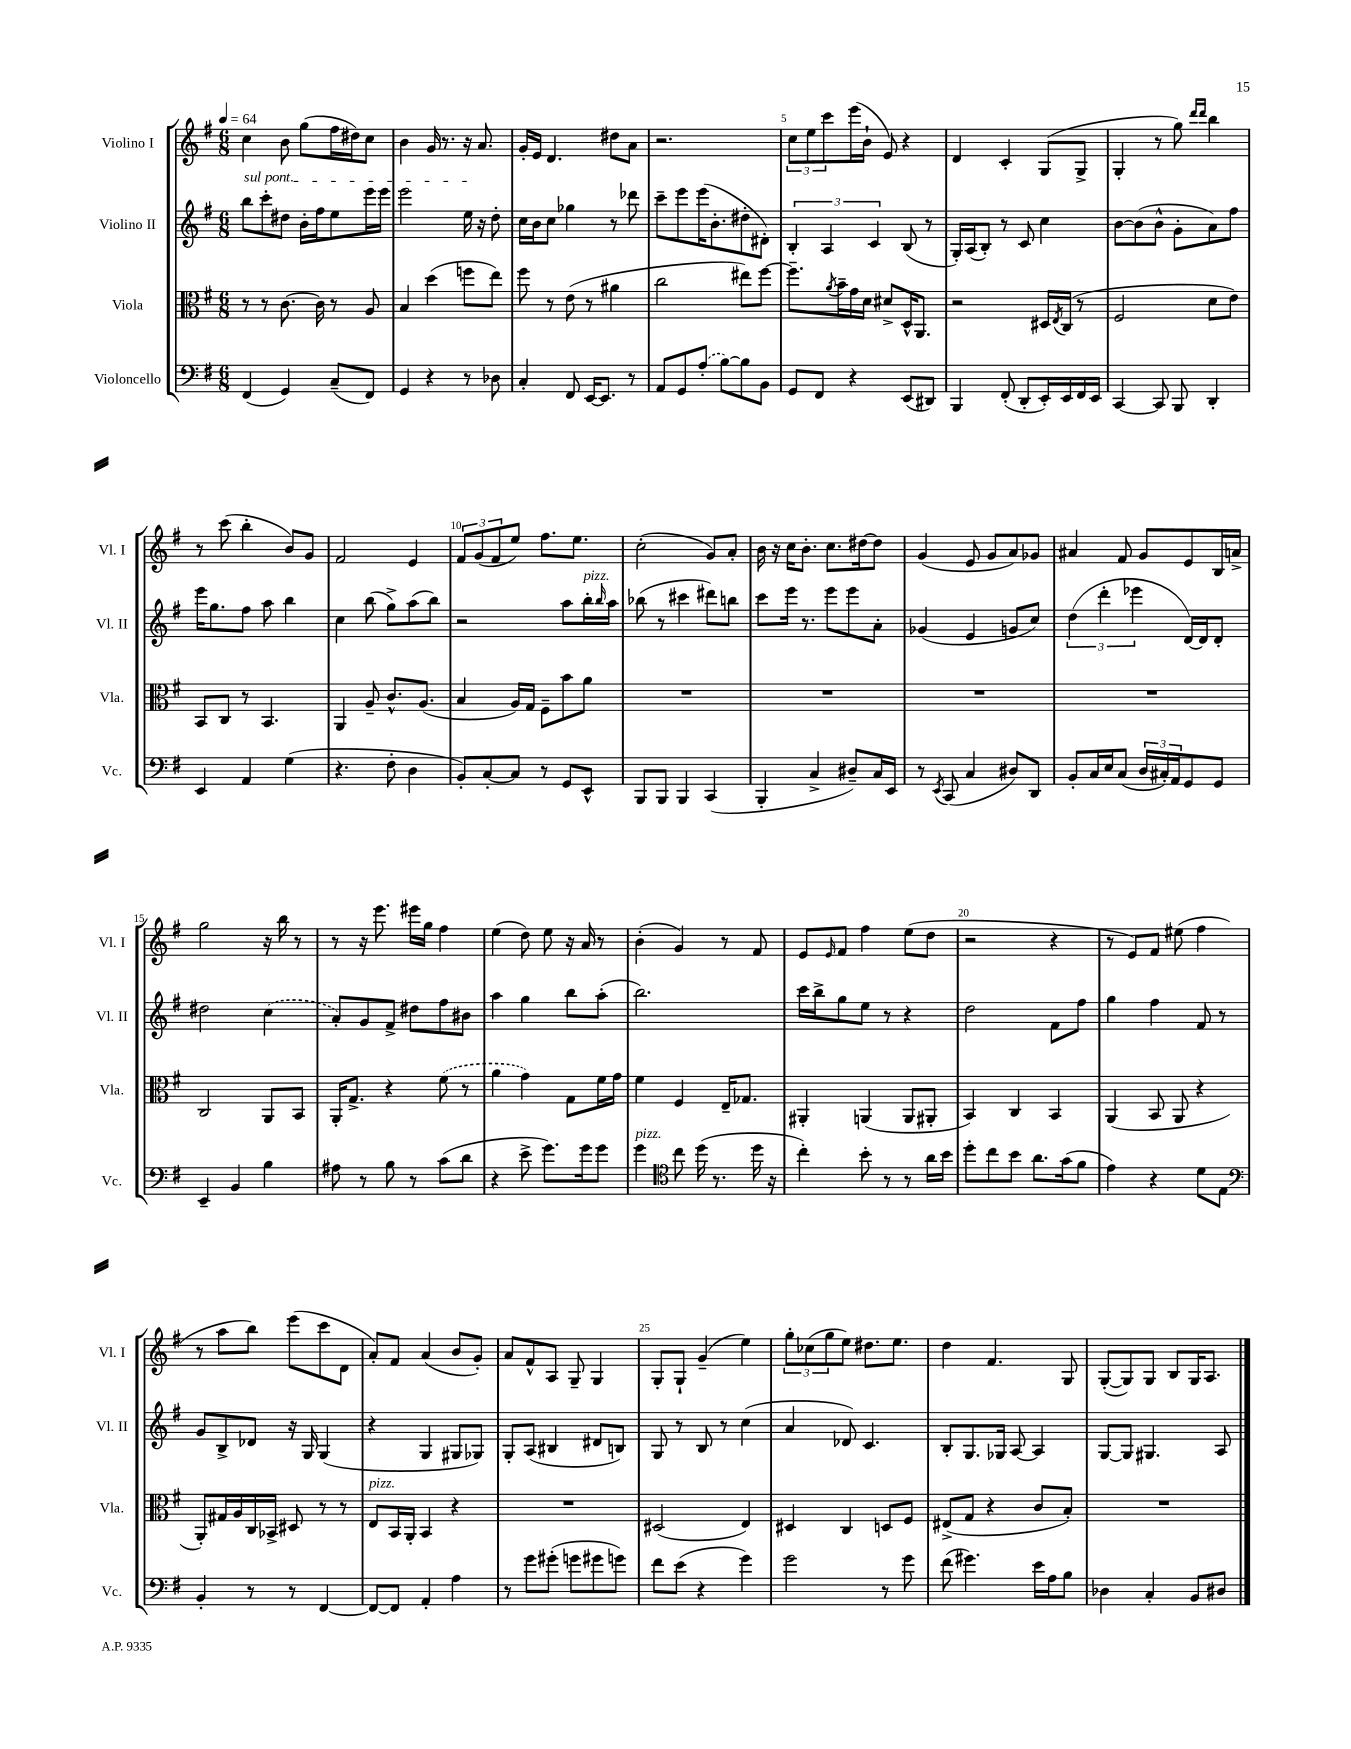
<<
\new StaffGroup <<
\new Staff = "s0" \with { instrumentName = "Violino I" shortInstrumentName = "Vl. I" } {
    \clef treble \key g \major \numericTimeSignature \time 6/8 \tempo 4 = 64
    c''4 b'8 g''8( fis''16 dis''16) c''8 |
    b'4 g'16 r8. r16 a'8. |
    g'16-. e'16 d'4. dis''8 a'8 |
    r2. |
    \tuplet 3/2 { c''8 e''8 c'''8 } e'''16( b'16-! e'8) r4 |
    d'4 c'4-. g8( g8-> |
    g4-. r8 g''8) \grace { d'''16 d'''16 } b''4 |
    r8 c'''8( b''4-. b'8) g'8 |
    fis'2 e'4 |
    \tuplet 3/2 { fis'8 g'8( fis'8 } e''8) fis''8. e''8. |
    c''2-.( g'8) a'8-. |
    b'16 r16 c''16 b'8.-. c''8. dis''16~ dis''8 |
    g'4( e'8 g'8 a'8) ges'8 |
    ais'4 fis'8 g'8 e'8 b16 a'16-> |
    g''2 r16 b''16 r8 |
    r8 r16 e'''8. eis'''16 g''16 fis''4 |
    e''4( d''8) e''8 r16 a'16 r8 |
    b'4-.( g'4) r8 fis'8 |
    e'8 \grace { e'16 } fis'8 fis''4 e''8( d''8 |
    r2 r4 |
    r8 e'8) fis'8 eis''8( fis''4 |
    r8 a''8 b''8) e'''8( c'''8 d'8 |
    a'8-.) fis'8 a'4( b'8 g'8-.) |
    a'8 fis'8-^ a8 g8-- g4 |
    g8-. g8-! g'4--( e''4) |
    \tuplet 3/2 { g''8-. ces''8( g''8 } e''8) dis''8. e''8. |
    d''4 fis'4. g8 |
    g8~-.( g8) g8 b8 g16 a8. \bar "|." |
}
\new Staff = "s1" \with { instrumentName = "Violino II" shortInstrumentName = "Vl. II" } {
    \clef treble \key g \major \numericTimeSignature \time 6/8
    \once \override TextSpanner.bound-details.left.text = \markup { \italic "sul pont." } b''8\startTextSpan c'''8-. dis''8 b'16-. fis''16 e''8 e'''16 e'''16 |
    e'''2 e''16\stopTextSpan r16 d''8-. |
    c''16 b'16 c''8 ges''4 r8 des'''8 |
    c'''8-- e'''8 e'''16( b'8.-. dis''8-. dis'8-.) |
    \tuplet 3/2 { b4-. a4 c'4 } b8( r8 |
    g16-.) a16( b8-.) r8 c'8 c''4 |
    b'8~ b'8( b'8-^ g'8-. a'8) fis''8 |
    e'''16 g''8. fis''8 a''8 b''4 |
    c''4 b''8( g''8->) a''8( b''8) |
    r2 a''8 b''16-.^\markup { \italic "pizz." } \grace { b''16 } a''16 |
    bes''8( r8 cis'''4 dis'''8) b''8 |
    c'''8 e'''16 r8. e'''8 e'''8 a'8-. |
    ges'4( e'4 g'8 c''8) |
    \tuplet 3/2 { d''4( d'''4-. ees'''4 } d'16~) d'16 d'8-. |
    dis''2 \once \slurDashed c''4( |
    a'8-.) g'8 fis'8-> dis''8 fis''8 bis'8 |
    a''4 g''4 b''8 a''8-.( |
    b''2.) |
    c'''16 b''16-> g''8 e''8 r8 r4 |
    d''2 fis'8 fis''8 |
    g''4 fis''4 fis'8 r8 |
    g'8 b8-> des'8 r16 g16 g4( |
    r4 g4 gis8 ges8) |
    g8-. a8( bis4 dis'8 b8) |
    g8 r8 b8 r8 c''4( |
    a'4 des'8) c'4. |
    b8-. g8. ges16 a8~ a4 |
    g8~ g8 gis4. a8 \bar "|." |
}
\new Staff = "s2" \with { instrumentName = "Viola" shortInstrumentName = "Vla." } {
    \clef alto \key g \major \numericTimeSignature \time 6/8
    r8 r8 c'8.~ c'16 r8 a8 |
    b4 d''4( f''8 e''8) |
    fis''8 r8 e'8( r8 ais'4 |
    c''2 eis''8) fis''8~ |
    fis''8.-- \acciaccatura { a'8 } b'16-- g'16 d'16 dis'8-> d16-^ a,8. |
    r2 dis16 \acciaccatura { e8 } c16( r8 |
    fis2 d'8 e'8) |
    b,8 c8 r8 b,4. |
    a,4 a8-- c'8.-^ a8.( |
    b4 a16) g16 fis8-- b'8 a'8 |
    R2. |
    R2. |
    R2. |
    R2. |
    c2 a,8 b,8 |
    a,16-. g8.-> r4 \once \slurDashed fis'8( r8 |
    a'4 g'4) g8 fis'16 g'16 |
    fis'4 fis4 e16-- ges8. |
    ais,4-. a,4( a,8 ais,8-. |
    b,4) c4 b,4 |
    a,4( b,8 a,8 r4 |
    a,8-.) gis16 a16 c16 bes,16-> dis8 r8 r8 |
    e8^\markup { \italic "pizz." } b,16 a,16-. b,4 r4 |
    R2. |
    dis2( e4) |
    dis4 c4 d8 fis8 |
    eis8->( g8 r4 c'8 b8-.) |
    R2. \bar "|." |
}
\new Staff = "s3" \with { instrumentName = "Violoncello" shortInstrumentName = "Vc." } {
    \clef bass \key g \major \numericTimeSignature \time 6/8
    fis,4( g,4) c8--( fis,8) |
    g,4 r4 r8 des8 |
    c4-. fis,8 e,16~ e,8. r8 |
    a,8 g,8 \once \slurDashed a8-.( b8~) b8 b,8 |
    g,8 fis,8 r4 e,8( dis,8) |
    b,,4 fis,8-.( d,8-. e,16-.) e,16 fis,16 e,16 |
    c,4~ c,8 b,,8 d,4-. |
    e,4 a,4 g4( |
    r4. fis8-. d4 |
    b,8-.) c8~-. c8 r8 g,8 e,8-^ |
    b,,8 b,,8 b,,4 c,4( |
    b,,4-. c4-> dis8--) c16 e,16 |
    r8 \acciaccatura { e,8 } c,8( c4 dis8) d,8 |
    b,8-. c16 e16 c8( \tuplet 3/2 { d16 cis16-.) a,16 } g,8 g,8 |
    e,4-- b,4 b4 |
    ais8 r8 b8 r8 c'8( d'8 |
    r4 e'8-> g'8.) g'16 g'8 |
    g'4^\markup { \italic "pizz." } \clef tenor c''8 d''16( r8. d''16 r16 |
    c''4-.) b'8-. r8 r8 a'16 b'16 |
    d''8-. c''8 b'8 a'8. g'16( fis'8 |
    e'4) r4 d'8 e8 |
    \clef bass b,4-. r8 r8 fis,4~ |
    fis,8~ fis,8 a,4-. a4 |
    r8 g'8 gis'8-.( g'8 gis'8 g'8) |
    fis'8 e'8( r4 g'4) |
    g'2 r8 g'8 |
    fis'8( gis'4.) e'16 a16 b8 |
    des4 c4-. b,8 dis8 \bar "|." |
}
>>
>>
\layout { \context { \Score \override BarNumber.break-visibility = ##(#f #t #t) barNumberVisibility = #(every-nth-bar-number-visible 5) } }
